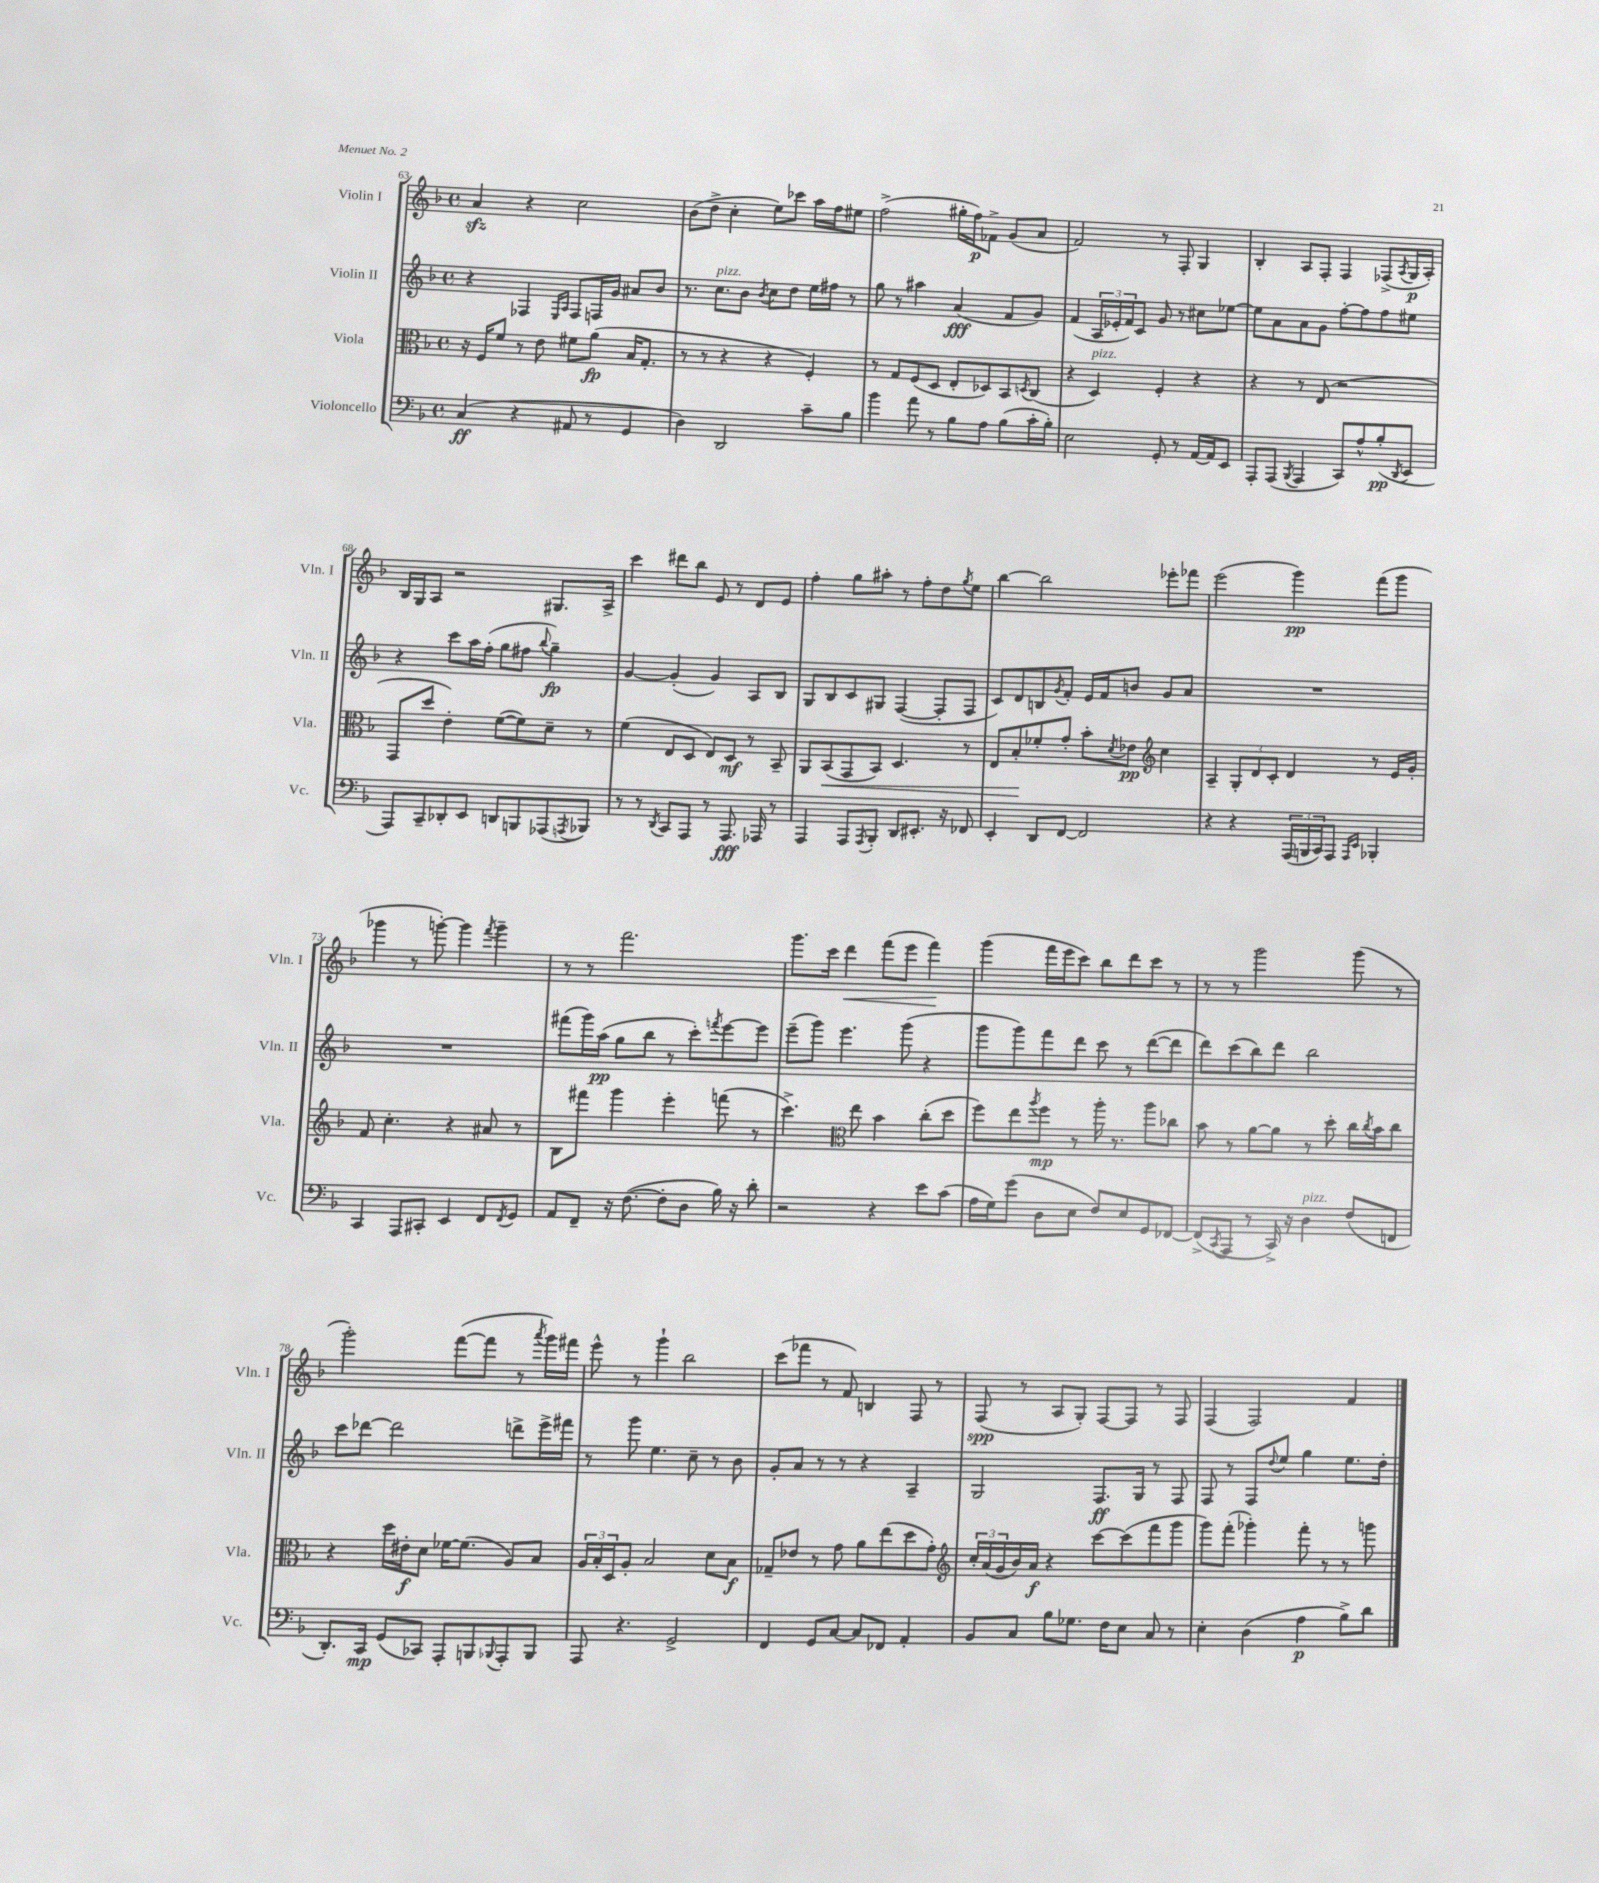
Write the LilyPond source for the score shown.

<<
\new StaffGroup <<
\new Staff = "s0" \with { instrumentName = "Violin I" shortInstrumentName = "Vln. I" } {
    \clef treble \key f \major \defaultTimeSignature \time 4/4
    a'4\sfz r4 c''2 |
    bes'8( d''8-> c''4-. e''8) ces'''8 a''16 f''16 eis''8 |
    f''2->( gis''16-. f''16\p) fes'8-> g'8( a'8 |
    f'2) r8 f8-. g4 |
    bes4-. a8 f8-. f4 fes8->( \acciaccatura { a8 } g16\p a16-.) |
    bes16 g16 a8 r2 gis8. a16-> |
    c'''4 dis'''8 bes''8 e'8 r8 d'8 e'8 |
    f''4-. g''8 ais''8-. r8 f''8-. d''8 \acciaccatura { g''8 } e''8 |
    bes''4~ bes''2 ees'''8-. fes'''8 |
    e'''2( g'''4\pp) f'''8( g'''8 |
    ges'''4 r8 g'''8~-.) g'''4 \acciaccatura { f'''8 } g'''4-- |
    r8 r8 f'''2. |
    g'''8. c'''16 d'''4\< f'''8( e'''8 f'''4\!) |
    g'''4( f'''16 e'''16 c'''8) bes''8 d'''8 c'''8 r8 |
    r8 r8 g'''2 g'''8( r8 |
    g'''2-.) f'''8~( f'''8 r8 \acciaccatura { a'''8 } g'''16) fis'''16 |
    e'''8-^ r8 g'''4-! bes''2 |
    c'''8( fes'''8 r8 f'8) b4 f8 r8 |
    f8\spp( r8 a8 g8-.) f8~ f8 r8 f8 |
    f4( f2) f'4 \bar "|." |
}
\new Staff = "s1" \with { instrumentName = "Violin II" shortInstrumentName = "Vln. II" } {
    \clef treble \key f \major \defaultTimeSignature \time 4/4
    r4 fes4 \grace { e16 a16 } fes8 f16 g'16 ais'8 bes'8 |
    r8. c''8.^\markup { \italic "pizz." } bes'8 \acciaccatura { bes'8 } c''8 d''8 e''16 fis''16 r8 |
    g''8 r8 ais''4 a'4\fff( f'8 g'8) |
    f'4( \tuplet 3/2 { a16 ees'16-. f'16) } c'8 g'8 r8 cis''8 ees''8~ |
    ees''8 a'8 a'8 g'8 f''8~-. f''8 f''8 eis''8 |
    r4 c'''8 a''16 f''16-.( g''8 fis''8 \appoggiatura { bes''8 } g''4--\fp) |
    g'4~ g'4-.( g'4) a8 bes8 |
    g8 bes8 c'8 gis8 f4~( f8-. f8 |
    c'8) d'8 b8 \acciaccatura { g'8 } f'8-. e'16 f'16 b'8 g'8 a'8 |
    R1 |
    R1 |
    fis'''8( g'''16) a''16\pp( g''8 bes''8 r8 c'''8-.) \acciaccatura { f'''8 } e'''8~ e'''8 |
    e'''8--( g'''8) e'''4. g'''8( r4 |
    g'''8 g'''8) f'''8 d'''8 c'''8 r8 d'''8~( d'''8 |
    d'''8) c'''8( bes''8) d'''8 bes''2 |
    c'''8 des'''8~ des'''2 d'''8-> e'''16-> fis'''16 |
    r8 g'''8 e''4. c''8-- r8 bes'8 |
    g'8-. a'8 r8 r8 r4 a4-- |
    g2 f8.\ff g16 r8 f8 |
    f8 r8 f8 \appoggiatura { d''8 } e''8 g''4 e''8. d''16-. \bar "|." |
}
\new Staff = "s2" \with { instrumentName = "Viola" shortInstrumentName = "Vla." } {
    \clef alto \key f \major \defaultTimeSignature \time 4/4
    r16 f16 f'8 r8 e'8 fis'8 a'8\fp( bes16 g8.-. |
    r8 r8 r4 r4 f4-.) |
    r8 g8 f8( d8 e8-. des8) bes,8 \acciaccatura { d8 } c8( |
    r4 d4^\markup { \italic "pizz." }) f4-. r4 |
    r4 r8 e8( r2 |
    g,8 d''8 e'4-.) f'8~( f'8) d'8-- r8 |
    f'4( e8 d8 e8) d8\mf r8 bes,8-- |
    a,8 bes,8\<( g,8 bes,8) d4. r8 |
    e8 bes8-.\! fes'8-. g'8-. bes'8-. \acciaccatura { d'8 } ees'8\pp \clef treble c''4 |
    a4-- \tuplet 3/2 { g8-. d'8 c'8-. } d'4 r8 e'16 g'16-. |
    f'8 c''4.-. r4 ais'8 r8 |
    bes8 fis'''8 g'''4 e'''4-. f'''8( r8 |
    c'''4.->) \clef alto e''8 bes'4 c''8-.( d''8 |
    f''8) e''8 \acciaccatura { a''8 } f''8\mp r8 a''16-. r8. a''8 ces''8 |
    bes'8 r8 a'8~ a'8 r8 d''8-. c''16 \acciaccatura { c''8 } bes'16 c''8 |
    r4 d''16 eis'16-.\f d'8 fes'16~ fes'8.( a8) bes8 |
    \tuplet 3/2 { a16 bes16-. d16 } a8-. bes2 d'8 bes8\f |
    ges8-- ees'8 r8 g'8 a'8 e''8( d''8 g'8-.) |
    \clef treble \tuplet 3/2 { c''16-. a'16( g'16 } bes'16) a'16\f r4 c'''8~ c'''8( f'''8 g'''8 |
    g'''8) f'''8-.( ges'''4-.) f'''8-. r8 r8 g'''8 \bar "|." |
}
\new Staff = "s3" \with { instrumentName = "Violoncello" shortInstrumentName = "Vc." } {
    \clef bass \key f \major \defaultTimeSignature \time 4/4
    c4\ff( r4 ais,8 r8 g,4 |
    d4) d,2 c'8-- bes8 |
    bes'4 a'8 r8 bes8 a8 bes8( c'16-. bes16-.) |
    e2 g,8-. r8 a,16~ a,16 e,8 |
    a,,8-. a,,8( \acciaccatura { bes,,8 } a,,4 c,8) a8-^ bes8-.\pp( \acciaccatura { d,8 } e,8 |
    a,,8) c,8-- des,8-. e,8 d,8 b,,8 aes,,8( \acciaccatura { a,,8 } bes,,8) |
    r8 r8 \acciaccatura { d,8 } c,8 a,,8 r8 a,,8.\fff aes,,16 r8 |
    a,,4 a,,8 \acciaccatura { a,,8 } bes,,8-. d,8 eis,8.-. r16 fes,8 |
    e,4-. d,8 f,8~ f,2 |
    r4 r4 \tuplet 3/2 { a,,16( b,,16 c,16) } a,,8 \grace { a,,16 e,16 } bes,,4-. |
    c,4 a,,8 cis,8-. e,4 f,8 \acciaccatura { f,8 } g,8 |
    a,8 f,8-- r16 f8.~( f8-. d8 bes16) r16 d'8-. |
    r2 r4 e'8 c'8( |
    a16 g16) g'8( d8 e8 f8) e8 g,8 fes,8~ |
    fes,8->( \acciaccatura { c,8 } a,,8 r8 c,16->) r16 d4^\markup { \italic "pizz." } f8( f,8 |
    d,8.-.) c,16\mp g,8( ces,8) a,,8-. b,,8 \appoggiatura { bes,,8 } a,,8-. bes,,8 |
    a,,8 r4. g,2-> |
    f,4 g,8 c8~ c8 fes,8 a,4-. |
    bes,8 c8 bes8 ges8. f16 e8 c8 r8 |
    e4-. d4( a4\p bes8->) d'8 \bar "|." |
}
>>
>>
\layout { \context { \Score currentBarNumber = #63 } }
